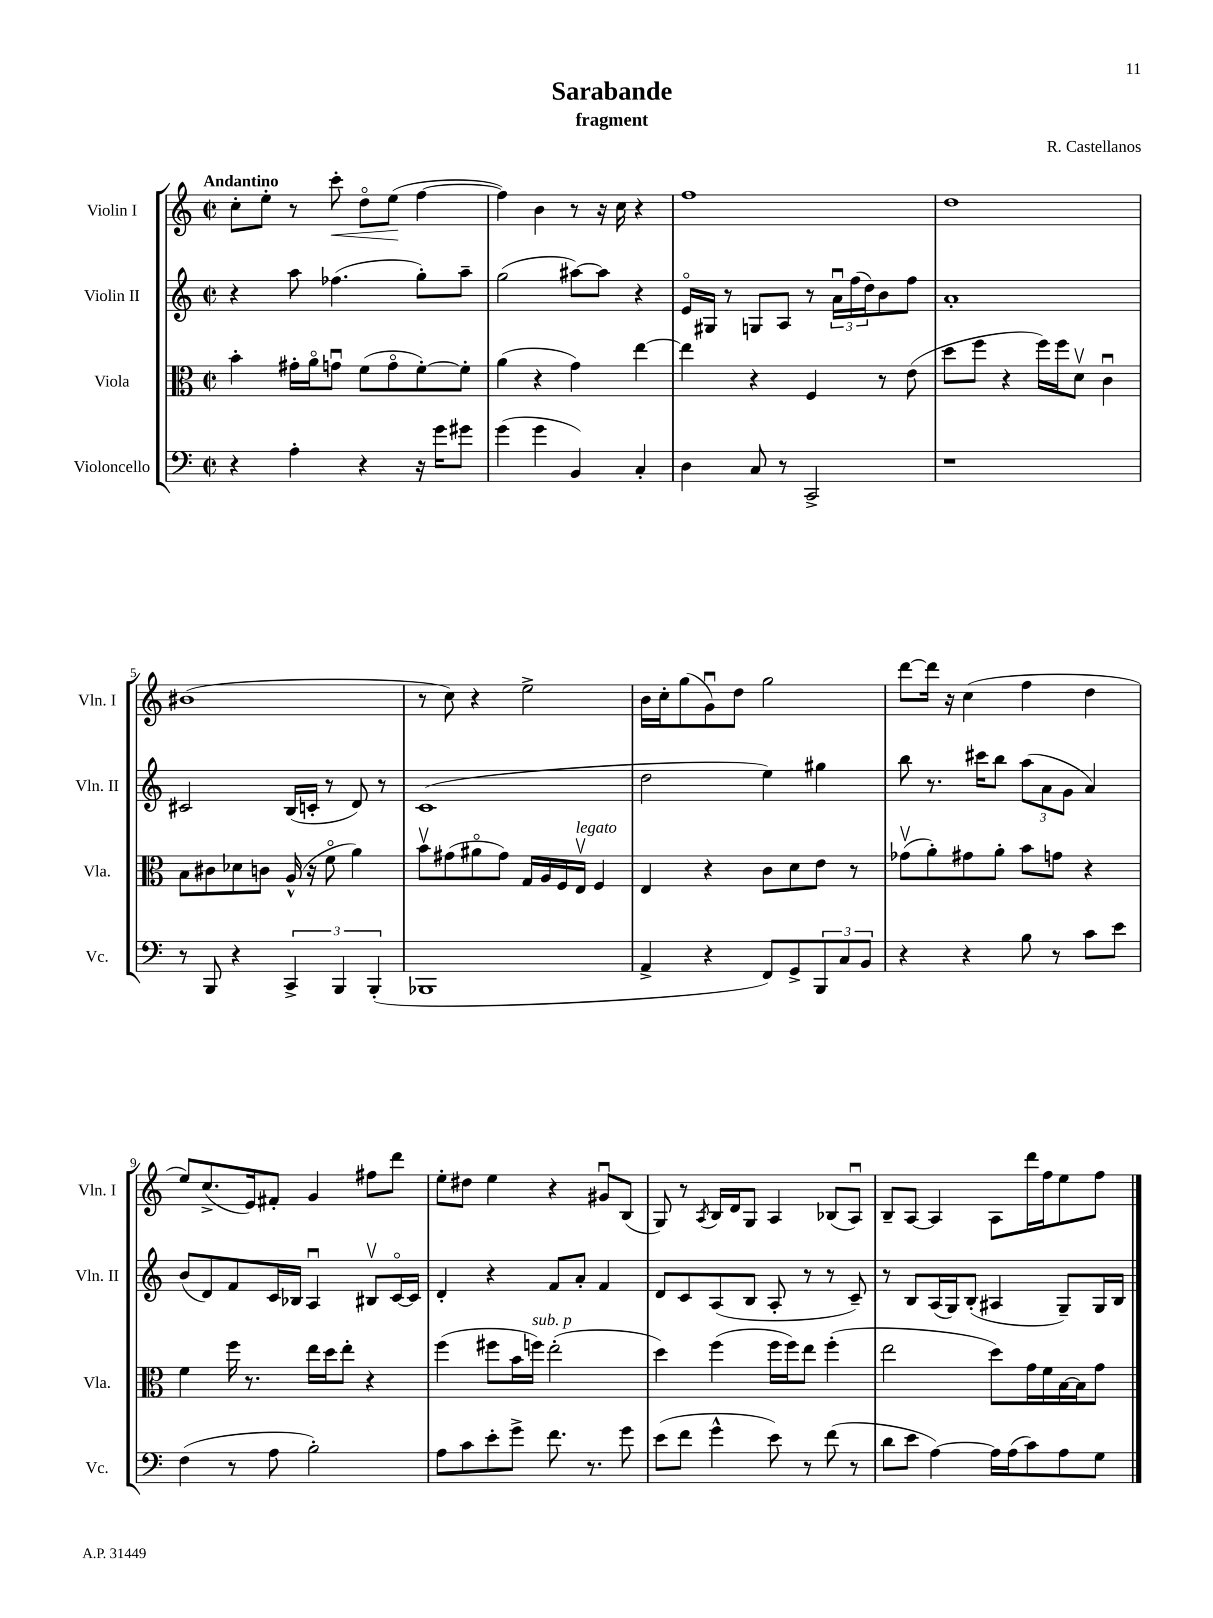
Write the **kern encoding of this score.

**kern	**kern	**kern	**kern
*staff4	*staff3	*staff2	*staff1
*clefF4	*clefC3	*clefG2	*clefG2
*k[]	*k[]	*k[]	*k[]
*M2/2	*M2/2	*M2/2	*M2/2
*met(c|)	*met(c|)	*met(c|)	*met(c|)
4r	4b'\	4r	8cc'\L
.	.	.	8ee'\J
4A'\	16g#'\LL	8aa\	8r
.	16ao\J	.	.
.	8gu\J	(4.ff-\	8ccc'\
4r	(8f\L	.	8ddo\L
.	8go\	.	(8ee\J
16r	[8f'\)	8gg'\L)	[4ff\
16g\LK	.	.	.
8g#\J	8f'\]J	8aa~\J	.
=	=	=	=
(4g\	(4a\	(2gg\	4ff\])
4g\	4r	.	4b\
4BB/)	4g\)	[8aa#\L)	8r
.	.	8aa#\]J	16r
.	.	.	16cc\
4C'/	[4ee\	4r	4r
=	=	=	=
4D\	4ee\]	16eo/LL	1ff
.	.	16G#/JJ	.
.	.	8r	.
8C/	4r	8G/L	.
8r	.	8A/J	.
2CC^/	4F/	8r	.
.	.	24au\LL	.
.	.	(24ff\	.
.	.	24dd\J)	.
.	8r	8b\	.
.	(8e\	8ff\J	.
=	=	=	=
1r	8dd\L	1a'	1dd
.	8ff\J	.	.
.	4r	.	.
.	16ff\LL)	.	.
.	16ff\J	.	.
.	8dv\J	.	.
.	4cu\	.	.
=	=	=	=
8r	8B\L	2c#/	(1b#
8BBB/	8c#\	.	.
4r	8d-\	.	.
.	8c\J	.	.
6CC^/	(16A^^/	(16B/LL	.
.	16r	16c'/JJ	.
.	8fo\	8r	.
6BBB/	.	.	.
.	4a\)	8d/)	.
(6BBB'/	.	.	.
.	.	8r	.
=	=	=	=
1BBB-	8bv\L	(1c	8r
.	(8g#\	.	8cc\)
.	8a#o\	.	4r
.	8g#\J)	.	.
.	16G/LL	.	2ee^\
.	16A/	.	.
.	16F/	.	.
.	16Ev/JJ	.	.
.	4F/	.	.
=	=	=	=
4AA^/	4E/	2dd\	16b\LL
.	.	.	16cc'\J
.	.	.	(8gg\
4r	4r	.	8gu\)
.	.	.	8dd\J
8FF/L)	8c\L	4ee\)	2gg\
8GG^/	8d\	.	.
12BBB/	8e\J	4gg#\	.
12C/	.	.	.
.	8r	.	.
12BB/J	.	.	.
=	=	=	=
4r	(8g-v\L	8bb\	[8ddd\L
.	8a'\)	8.r	16ddd\]Jk
.	.	.	16r
4r	8g#\	.	(4cc\
.	.	16ccc#\LK	.
.	8a'\J	8bb\J	.
8B\	8b\L	(12aa\L	4ff\
.	.	12a\	.
8r	8g\J	.	.
.	.	12g\J	.
8c\L	4r	4a/)	4dd\
8e\J	.	.	.
=	=	=	=
(4F\	4f\	(8b/L	8ee/L)
.	.	8d/)	(8.cc^/
8r	16ff\	8f/	.
.	8.r	.	16e/k)
8A\	.	16c/L	8f#'/J
.	.	16B-/JJ	.
2B'\)	16ee\LL	4Au/	4g/
.	16dd\J	.	.
.	8ee'\J	.	.
.	4r	8B#v/L	8ff#\L
.	.	[16co/L	8ddd\J
.	.	16c/]JJ	.
=	=	=	=
8A\L	(4ff\	4d'/	8ee'\L
8c\	.	.	8dd#\J
8e'\	8ff#\L	4r	4ee\
8g^\J	16b\L	.	.
.	16ff\JJ)	.	.
8.f\	(2ee'\	8f/L	4r
.	.	8a'/J	.
8.r	.	.	.
.	.	4f/	8g#u/L
8g\	.	.	(8B/J
=	=	=	=
(8e\L	4dd\)	8d/L	8G/)
8f\J	.	8c/	8r
.	.	.	8qA/
4g^^\	(4ff\	(8A/	16B/LL
.	.	.	16d/J
.	.	8B/J	8G/J
8e\)	16ff\LL	8A'/	4A/
.	16ff\J)	.	.
8r	8ee\J	8r	.
(8f\	(4ff'\	8r	(8B-/L
8r	.	8c~/)	8Au/J)
=	=	=	=
8d\L	2ee\	8r	8B~/L
8e\J	.	8B/L	[8A/J
[4A\)	.	(16A/L	4A/]
.	.	16G/J)	.
.	.	(8B'/J	.
16A\]LL	8dd\L)	4A#/	8A\L
(16A\J	.	.	.
8c\)	16g\L	.	16ddd\L
.	16f\	.	16ff\J
8A\	[16B\	8G~/L)	8ee\
.	16B\]J	.	.
8G\J	8g\J	16G/L	8ff\J
.	.	16B/JJ	.
==	==	==	==
*-	*-	*-	*-
